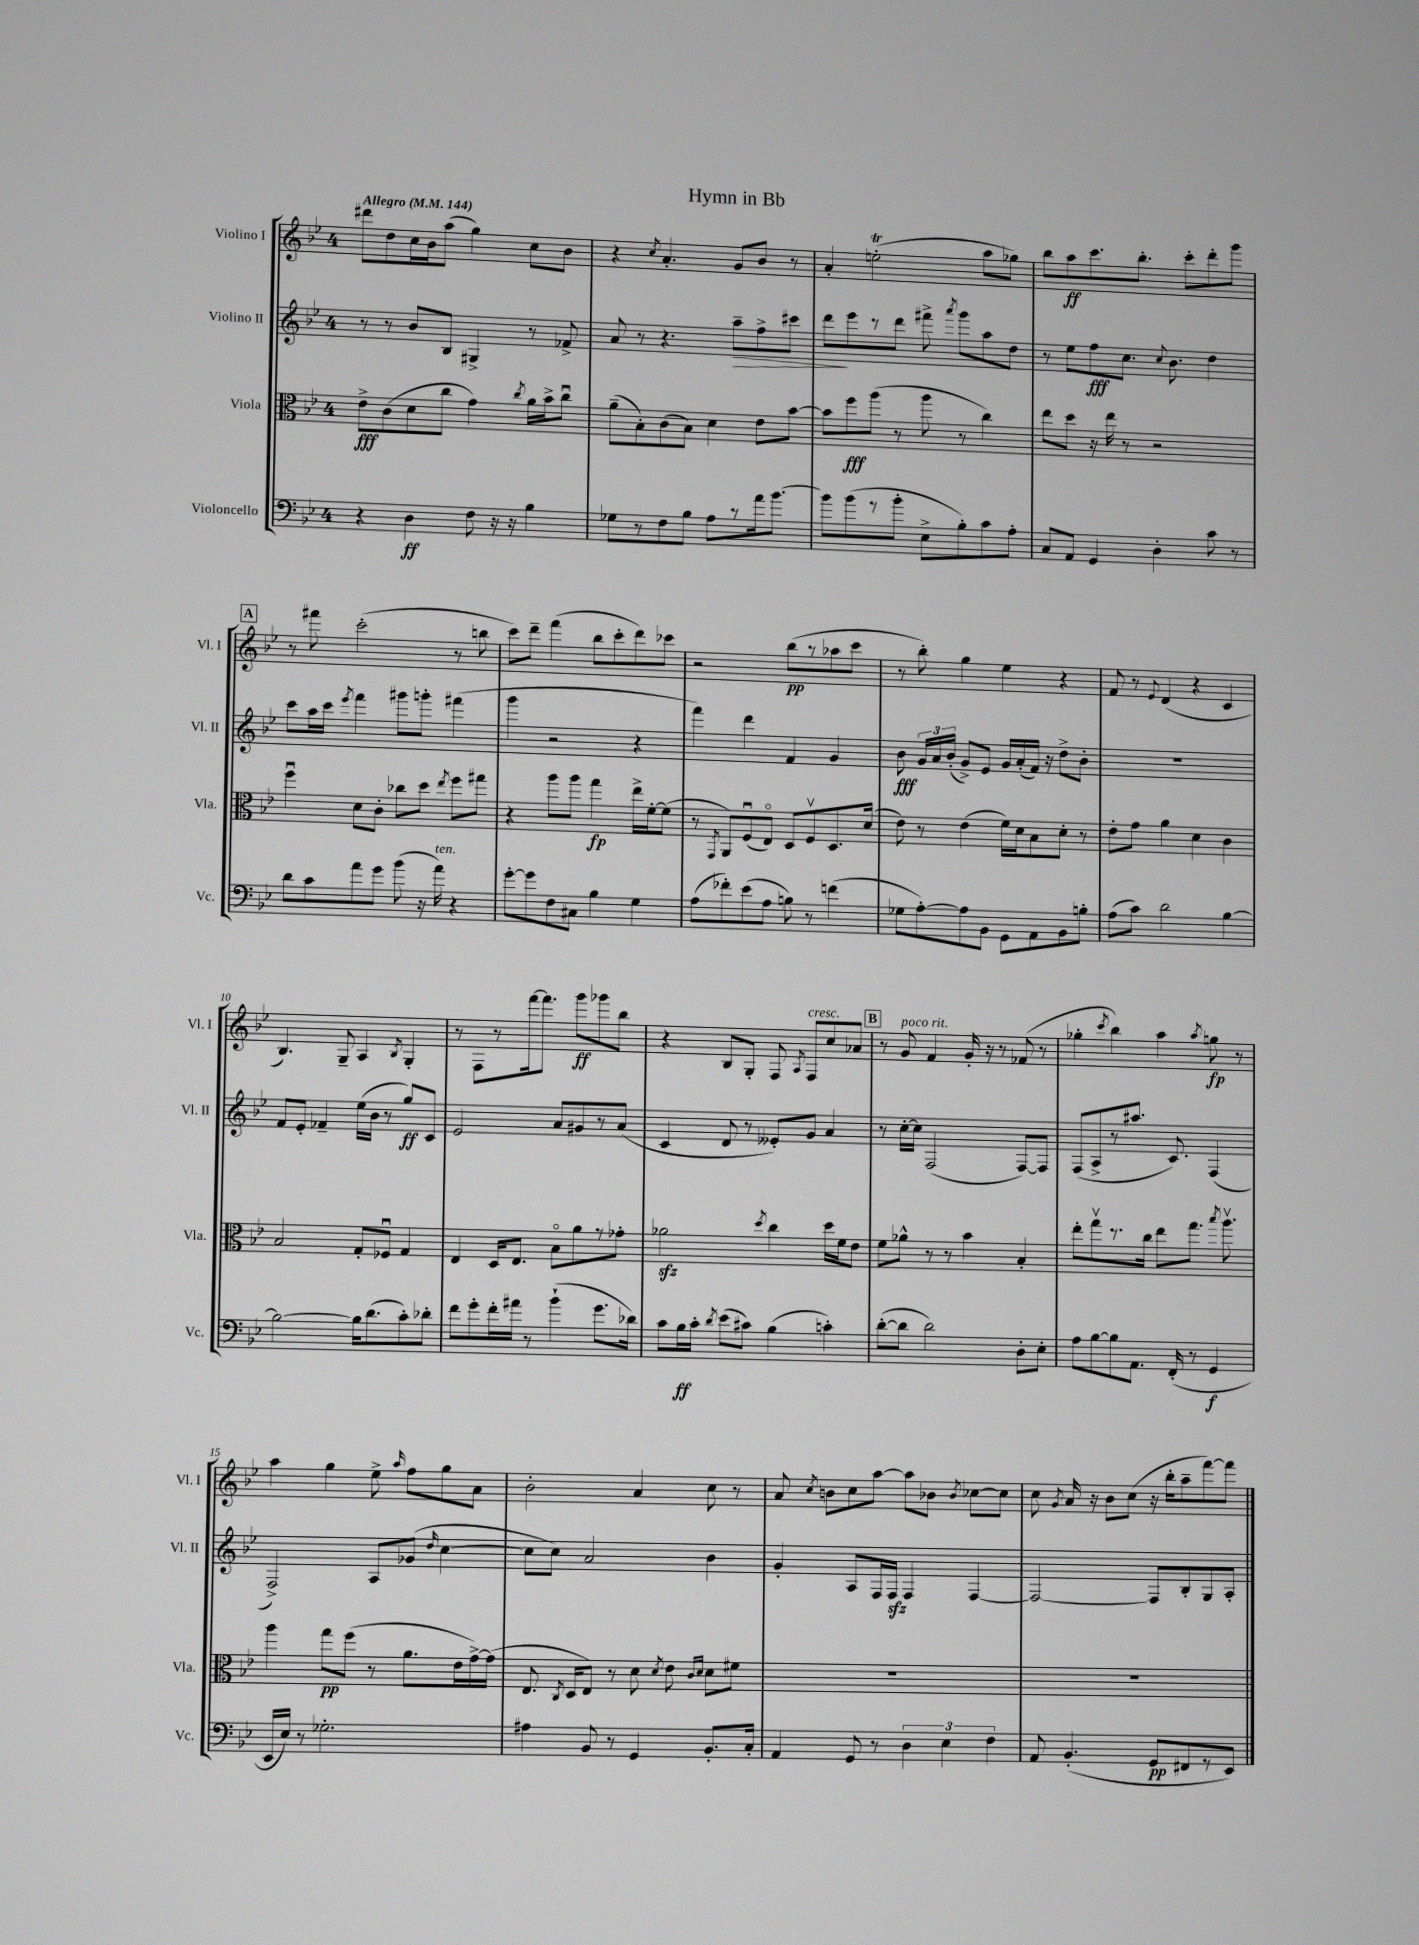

**kern	**kern	**kern	**kern
*staff4	*staff3	*staff2	*staff1
*clefF4	*clefC3	*clefG2	*clefG2
*k[b-e-]	*k[b-e-]	*k[b-e-]	*k[b-e-]
*M4/4	*M4/4	*M4/4	*M4/4
*MM144	*MM144	*MM144	*MM144
4r	8e-^	8r	8ddd#
.	(8c	8r	8dd
4D	8d	8b-	16cc
.	.	.	16b-
.	8cc	8B-	(8aa
8F	4g)	4G#^	4gg)
16r	.	.	.
16r	.	.	.
.	8qcc	.	.
4B-	16a	8r	8cc
.	16b-^	.	.
.	8ccu	8f-^	8b-
=	=	=	=
8G-	(8a~	8a	4r
8r	8B-')	8r	.
.	.	.	8qcc
8F	(8c	4.r	4.a'
8B-	8B-)	.	.
8A	4d	.	.
8r	.	8aa~	8g
16a	8e-	8ff^	8b-
[8.b-	.	.	.
.	[8b-	8ccc#	8r
=	=	=	=
8b-]	8b-]	8ddd	4a'
(8b-	8ff	8eee-	.
8r	(8aa	8r	(2ee'
8b-'	8r	8ddd	.
8E-^	8aa	8fff#^	.
.	.	8qaaa	.
8B-')	8r	8ggg	.
8c	4cc)	8aa	8aa
8A'	.	8dd	8gg-)
=	=	=	=
8C	8ee-	8r	8bb-
8AA	8dd	8ee-	8aa
4GG	16r	8ff	8.ccc
.	16ee-	.	.
.	8r	8.cc	.
.	.	.	8.bb-'
4D'	2r	.	.
.	.	8qqcc	.
.	.	8.b-	.
.	.	.	8ccc'
8c	.	4dd	8ddd'
8r	.	.	8ggg
=	=	=	=
8d	4ffu	8ccc	8r
8c	.	16aa	8fff#
.	.	16ccc	.
.	.	8qeee-	.
8a	8d	4fff	(2ccc'
8g	8c'	.	.
(8b-	8cc-	8ggg#	.
16r	8dd	8ggg'	.
16a)	.	.	.
.	8qee-	.	.
4r	8ff	(4fff#	8r
.	8gg#	.	8bb
=	=	=	=
[8g'	4r	4ggg	8ccc)
8g]	.	.	8ddd~
8F	8aa	2r	(4fff
8C#	8aa	.	.
4B-	4gg	.	8bb-
.	.	.	8ccc'
4G	16ee-^	4r	8ddd)
.	[16f'	.	.
.	(8f]	.	8ccc-
=	=	=	=
(8A	8r	4fff)	2r
.	8qGG	.	.
8f-')	8AA)	.	.
(8e-	(8Fu	4ddd	.
8A	8E-o)	.	.
8B)	8D	4f	(8bb-
8r	8Fv	.	8r
(4f	8.D	4g	8aa-
.	.	.	8ccc
.	(16d	.	.
=	=	=	=
8G-	8e-)	8b-	8r
[8A')	8r	24g	8bb-')
.	.	24a	.
.	.	(24b-'	.
8A]	(4e-	8g^)	4gg
8BB-	.	8e-	.
8GG	16f)	16g	4ee-
.	16d	(16a'	.
8AA	8B-	16f)	.
.	.	16r	.
8BB-	8d'	8dd^	4r
8B'	8r	8b-'	.
=	=	=	=
(8A	8e-'	1r	8f
8c)	8g	.	8r
.	.	.	8qqe-
2d	4a	.	(4d
.	4d	.	4r
[4B-	4c	.	4c
=	=	=	=
2B-_	2B-	8f	4.B-)
.	.	8e-'	.
.	.	4f-~	.
.	.	.	8G~
16B-]	8G'	(16ee-	4A
(8.d	.	16b-	.
.	8F-u	8r	.
.	.	.	8qB-
8c')	4G	8gg)	4G'
8d-'	.	8c	.
=	=	=	=
8f	4E-	2e-	8r
8g'	.	.	8F
16f'	16D	.	8r
16a#	8.E-	.	.
8r	.	.	[16fff
.	.	.	8.fff]
(4b-`	8B-o	8a	.
.	8a	8g#	8ggg
8.g	8r	8r	8ggg-
.	8g-'	(8a	8bb-
16d-)	.	.	.
=	=	=	=
8c	2a-	4c	4r
16B-	.	.	.
16c'	.	.	.
8qd	.	.	.
(8e-	.	8d	8B-
8c#)	.	8r	8G'
.	8qdd	.	.
(4B-	4cc	8e--')	8F
.	.	.	8qA
.	.	8g	8F
4c')	16dd	4a	8cc
.	16f	.	.
.	8e-	.	8a-
=	=	=	=
([8d'	8f	8r	8r
8d]	8a-^^	[16cc'	8g
.	.	16cc]	.
2d)	8r	(2F	4f
.	8r	.	.
.	4b-	.	16g'
.	.	.	16r
.	.	.	8r
8D'	4B-'	[8F)	(8f-
8E-'	.	8F]	8r
=	=	=	=
8A	8ee-'	(8F	4gg-'
[8B-	8ggv	8A^	.
.	.	.	8qccc
8B-]	8.r	8r	4bb-)
8.AA	.	8.aa#	.
.	16cc	.	.
.	8ee-	.	4aa
(16FF'	.	8.c)	.
8r	8.gg	.	.
.	.	.	8qaa
4GG	.	(4F	8gg
.	8qbb-	.	.
.	8.aav	.	.
.	.	.	8r
=	=	=	=
16EE-	4aa	2F^)	4aa
16E-)	.	.	.
8r	.	.	.
2.G-'	8gg	.	4gg
.	(8ff	.	.
.	8r	8A	8ee-^
.	.	.	16qqaa
.	8.a	(8g-	8ff
.	.	16qqdd	.
.	.	[4cc	8gg
.	16e-	.	.
.	[16g^)	.	8a
.	(16g]	.	.
=	=	=	=
4A#	8.E-	8cc]	2b-'
.	.	8cc)	.
.	8qC	.	.
.	16D	.	.
8BB-	8E-)	2a	.
8r	8r	.	.
4GG	8d	.	4a
.	8qd	.	.
.	8e-	.	.
.	16qqc	.	.
.	16qqd	.	.
8.BB-'	8d	4b-	8cc
.	8f#	.	8r
16C'	.	.	.
=	=	=	=
4AA	1r	4g'	8a
.	.	.	8qcc
.	.	.	8b
8GG	.	8A	8cc
8r	.	16F	[8aa
.	.	16F	.
6D	.	4F	8aa]
.	.	.	8b-
6E-	.	.	.
.	.	.	8qb-
.	.	[4F	[8cc-
6F	.	.	.
.	.	.	8cc-]
=	=	=	=
8AA	1r	2F_	8cc
.	.	.	8qg
(4.BB-'	.	.	16a
.	.	.	16r
.	.	.	8b-
.	.	.	(8cc
8GG	.	8F]	16r
.	.	.	16bb-'
8FF#	.	8B-'	8aa~
8r	.	8G	[8fff)
8EE-)	.	8A'	8fff]
==	==	==	==
*-	*-	*-	*-
